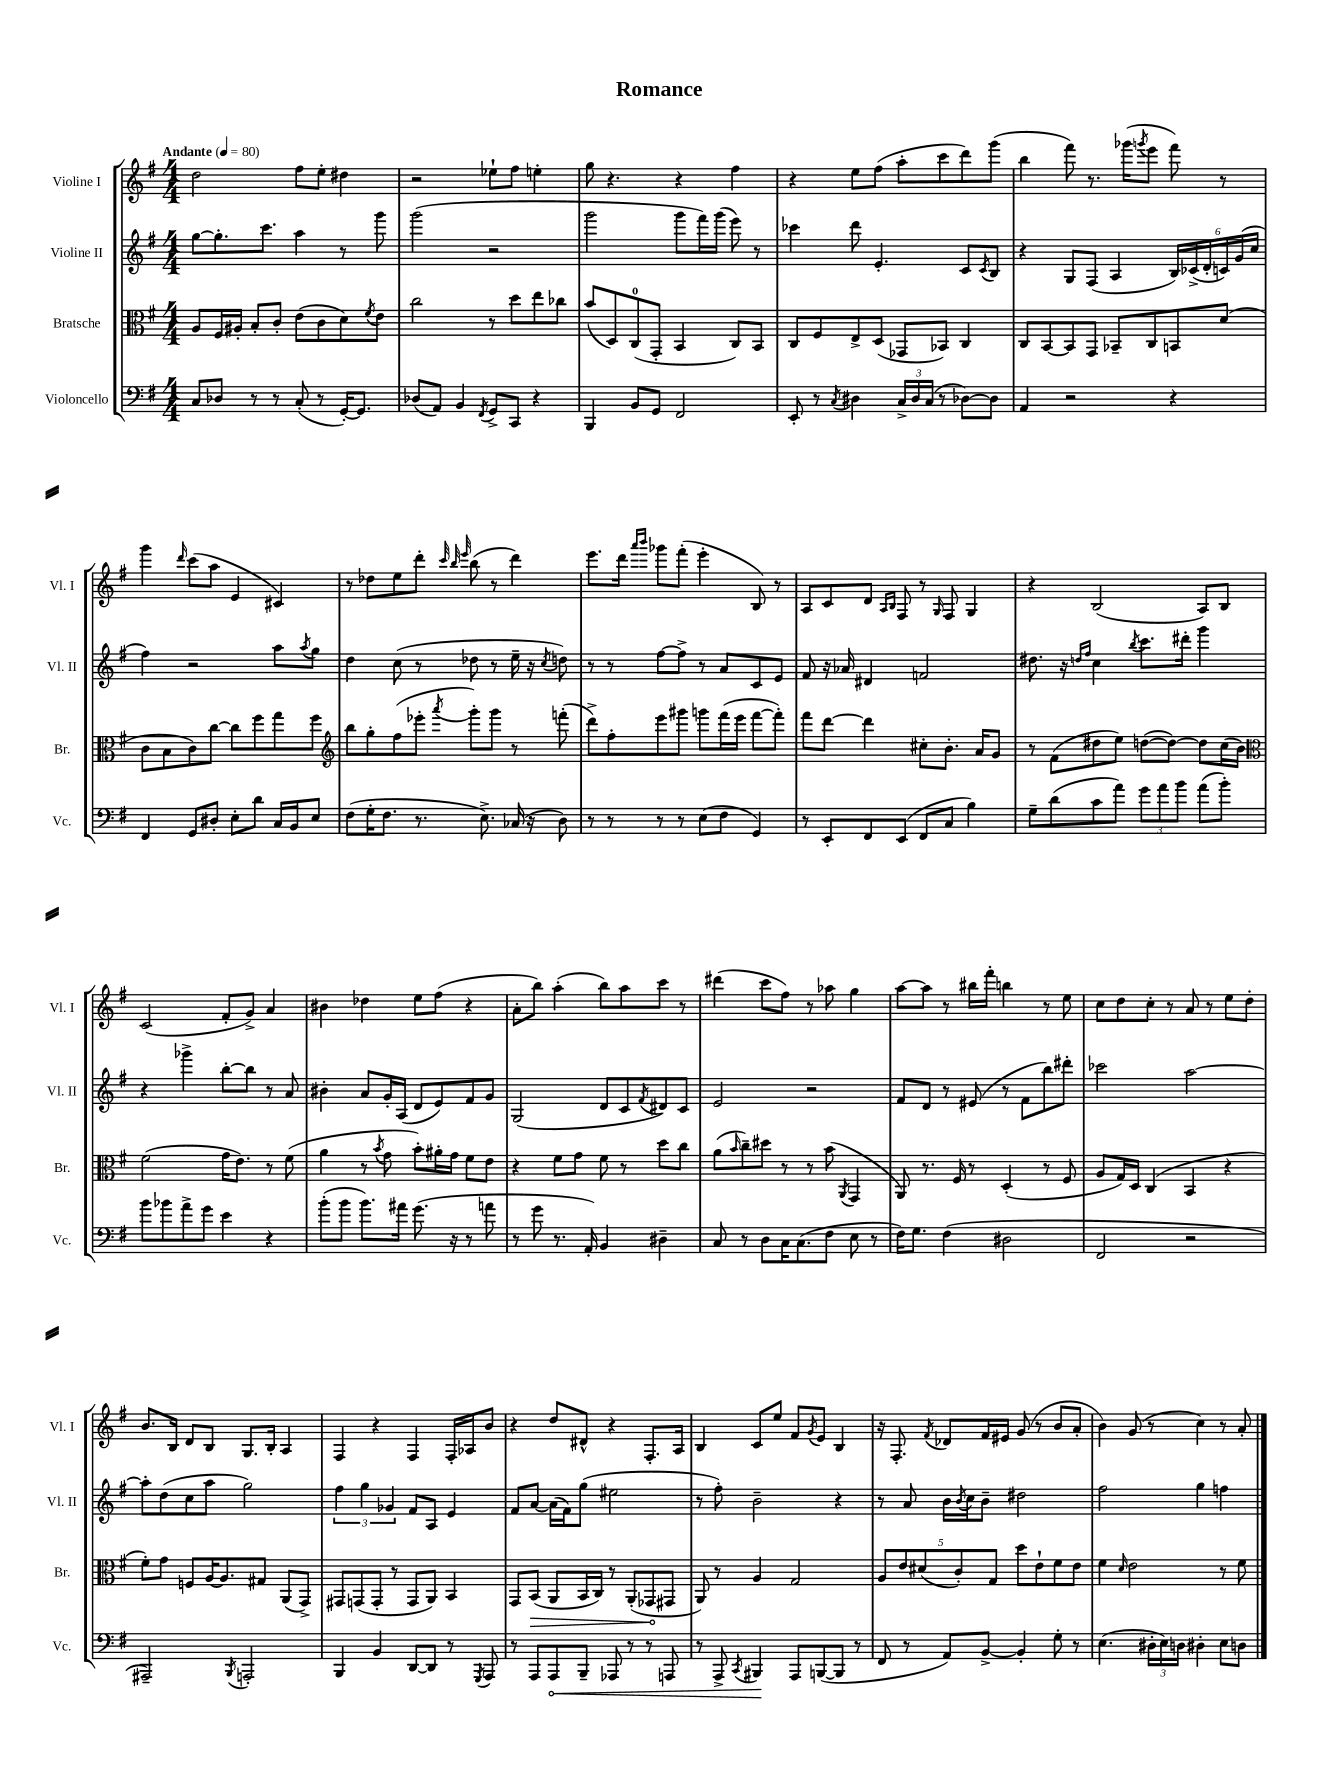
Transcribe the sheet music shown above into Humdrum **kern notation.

**kern	**dynam	**kern	**dynam	**kern	**kern
*part4	*part4	*part3	*part3	*part2	*part1
*staff4	*staff4	*staff3	*staff3	*staff2	*staff1
*I"Violoncello	*	*I"Bratsche	*	*I"Violine II	*I"Violine I
*I'Vc.	*	*I'Br.	*	*I'Vl. II	*I'Vl. I
*clefF4	*	*clefC3	*	*clefG2	*clefG2
*k[f#]	*	*k[f#]	*	*k[f#]	*k[f#]
*M4/4	*	*M4/4	*	*M4/4	*M4/4
*MM80	*	*MM80	*	*MM80	*MM80
=1	=1	=1	=1	=1	=1
!	!	!	!	!	!LO:TX:a:B:t=Andante
8C/L	.	8A/L	.	[8gg\L	2dd\
8D-X/J	.	16F#/L	.	8.gg'\]	.
.	.	16A#X'/JJ	.	.	.
8r	.	8B'/L	.	.	.
.	.	.	.	8.ccc\J	.
8r	.	8c'/J	.	.	.
(8C'/	.	(8e\L	.	4aa\	8ff#\L
8r	.	8c\	.	.	8ee'\J
[16GG'/KL)	.	8d\)	.	8r	4dd#X\
8.GG/J]	.	.	.	.	.
.	.	8qf#/	.	.	.
.	.	8e\J	.	8ggg\	.
=2	=2	=2	=2	=2	=2
(8D-X/L	.	2cc\	.	(2ggg\	2r
8AA/J)	.	.	.	.	.
4BB/	.	.	.	.	.
8qFF#/	.	.	.	.	.
8GG^/L	.	8r	.	2r	8ee-X`\L
8CC/J	.	8dd\L	.	.	8ff#\J
4r	.	8ee\	.	.	4een'\
.	.	8cc-X\J	.	.	.
=3	=3	=3	=3	=3	=3
4BBB/	.	(8b/L	.	2ggg\	8gg\
.	.	8D/)	.	.	4.r
8BB/L	.	(8C/	.	.	.
8GG/J	.	8GG'/J	.	.	.
2FF#/	.	4BB/	.	8ggg\L	4r
.	.	.	.	16fff#\L)	.
.	.	.	.	(16ggg\JJ	.
.	.	8C/L)	.	8eee\)	4ff#\
.	.	8BB/J	.	8r	.
=4	=4	=4	=4	=4	=4
8EE'/	.	8C/L	.	4ccc-X\	4r
8r	.	8F#/	.	.	.
8qC/	.	.	.	.	.
4D#X\	.	8E^/	.	8ddd\	8ee\L
.	.	(8D/J	.	4.e'/	(8ff#\J
24C^/LL	.	8GG-X/L	.	.	8aa'\L
24D#/	.	.	.	.	.
(24C/JJ	.	.	.	.	.
8r	.	8BB-X/J)	.	.	8ccc\
[8D-X\L)	.	4C/	.	8c/L	8ddd\)
.	.	.	.	8qc/	.
8D-\J]	.	.	.	8B/J	(8ggg\J
=5	=5	=5	=5	=5	=5
4AA/	.	8C/L	.	4r	4bb\
.	.	[8BB/	.	.	.
2r	.	8BB/]	.	8G/L	8fff#\)
.	.	8GG/J	.	(8F#/J	8.r
.	.	8BB-X~/L	.	4A/	.
.	.	.	.	.	(16ggg-X\KL
.	.	.	.	.	8qgggn/
.	.	8C/	.	.	8eee\J
4r	.	8BBn/	.	24B/LL)	8fff#\)
.	.	.	.	(24c-X^/	.
.	.	.	.	24d'/	.
.	.	(8d/J	.	24cn/)	8r
.	.	.	.	(24g/	.
.	.	.	.	24cc/JJ	.
!!LO:LB:g=z
=6	=6	=6	=6	=6	=6
4FF#/	.	8c\L	.	4ff#\)	4ggg\
.	.	8B\	.	.	.
.	.	.	.	.	16qqddd/
8GG/L	.	8c\)	.	2r	(8ccc\L
8D#X'/J	.	[8cc\J	.	.	8aa\J
8E'\L	.	8cc\L]	.	.	4e/
8d\J	.	8ff#\	.	.	.
16C/LL	.	8gg\	.	8aa\L	4c#X/)
16BB/J	.	.	.	.	.
.	.	.	.	8qaa/	.
8E/J	.	8ff#\J	.	8gg\J	.
=7	=7	=7	=7	=7	=7
*	*	*clefG2	*	*	*
(8F#\L	.	8bb\L	.	4dd\	8r
16G'\K	.	8gg'\	.	.	8dd-X\L
8.F#\J	.	.	.	.	.
.	.	(8ff#\	.	(8cc\	8ee\
8.r	.	8eee-X'\J	.	8r	8ddd'\J
.	.	.	.	.	32qqccc/
.	.	.	.	.	32qqbb/
.	.	8qaaa/	.	.	32qqeee/
.	.	8ggg'\L)	.	8dd-X\	(8bb\
8.E^\)	.	.	.	.	.
.	.	8ggg\J	.	8r	8r
(16C-X/	.	8r	.	16ee~\	4ddd\)
16r	.	.	.	16r	.
.	.	.	.	8qcc/	.
8D\)	.	(8fffn'\	.	8ddn\)	.
=8	=8	=8	=8	=8	=8
8r	.	8ddd^\L)	.	8r	8.eee\L
8r	.	8ff#'\	.	8r	.
.	.	.	.	.	16ddd\Jk
.	.	.	.	.	16qqaaa/LL
.	.	.	.	.	16qqbbb/JJ
8r	.	8eee\	.	[8ff#\L	8ggg-X\L
8r	.	8ggg#X\J	.	8ff#^\J]	(8fff#'\J
(8E\L	.	8gggn\L	.	8r	4eee'\
8F#\J	.	(16fff#\L	.	8a/L	.
.	.	16eee\JJ	.	.	.
4GG/)	.	[8fff#\L	.	8c/	8B/)
.	.	8fff#'\J])	.	8e/J	8r
=9	=9	=9	=9	=9	=9
8r	.	8fff#\L	.	8f#/	8A/L
8EE'/L	.	[8ddd\J	.	16r	8c/
.	.	.	.	16a-X/	.
8FF#/	.	4ddd\]	.	4d#X/	8d/J
.	.	.	.	.	16qqA/LL
.	.	.	.	.	16qqB/JJ
(8EE/J	.	.	.	.	8F#/
8FF#/L	.	8cc#X'\L	.	2fn/	8r
.	.	.	.	.	16qqG/
8C/J	.	8.b'\J	.	.	8F#/
4B\)	.	.	.	.	4G/
.	.	16a/KL	.	.	.
.	.	8g/J	.	.	.
=10	=10	=10	=10	=10	=10
8G~\L	.	8r	.	8.dd#X\	4r
(8d\	.	(8f#\L	.	.	.
.	.	.	.	16r	.
.	.	.	.	16qqddn/LL	.
.	.	.	.	16qqff#/JJ	.
8c\	.	8dd#X\	.	4cc\	(2B/
8a\J)	.	8ee\J)	.	.	.
.	.	.	.	8qbb/	.
12g\L	.	([8ddn\L	.	8.ccc\L	.
12a\	.	.	.	.	.
.	.	8dd\J_)	.	.	.
12b\J	.	.	.	.	.
.	.	.	.	16ddd#X'\Jk	.
(8a\L	.	8dd\L]	.	4ggg\	8A/L)
8b'\J)	.	(16cc\L	.	.	8B/J
.	.	16b\JJ)	.	.	.
!!LO:LB:g=z
=11	=11	=11	=11	=11	=11
*	*	*clefC3	*	*	*
8b\L	.	(2f#\	.	4r	(2c/
8b-X\	.	.	.	.	.
8a^\	.	.	.	4ggg-X^\	.
8g\J	.	.	.	.	.
4e\	.	16g\KL	.	[8bb'\L	8f#'/L
.	.	8.e\J)	.	.	.
.	.	.	.	8bb\J]	8g^/J)
4r	.	8r	.	8r	4a/
.	.	(8f#\	.	8a/	.
=12	=12	=12	=12	=12	=12
(8b'\L	.	4a\	.	4b#X'\	4b#X\
8b\J	.	.	.	.	.
8.b\L)	.	8r	.	8a/L	4dd-X\
.	.	8qb/	.	.	.
.	.	8g\	.	16g'/L	.
16a#X\Jk	.	.	.	(16A/JJ	.
(8.g\	.	8b'\L)	.	8d/L	8ee\L
.	.	16a#X'\L	.	8e/)	(8ff#\J
16r	.	16g\JJ	.	.	.
8r	.	8f#\L	.	8f#/	4r
8an\	.	8e\J	.	8g/J	.
=13	=13	=13	=13	=13	=13
8r	.	4r	.	(2G/	8a'\L
8g\	.	.	.	.	8bb\J)
8.r	.	8f#\L	.	.	(4aa'\
.	.	8g\J	.	.	.
16AA'/)	.	.	.	.	.
4BB/	.	8f#\	.	8d/L	8bb\L)
.	.	8r	.	8c/	8aa\
.	.	.	.	8qf#/	.
4D#X~\	.	8dd\L	.	8d#X/)	8ccc\J
.	.	8cc\J	.	8c/J	8r
=14	=14	=14	=14	=14	=14
8C/	.	(8a\L	.	2e/	(4ddd#X\
.	.	16qqb/	.	.	.
8r	.	8cc~\)	.	.	.
8D\L	.	8dd#X\J	.	.	8ccc\L
16C\K	.	8r	.	.	8ff#\J)
(8.C\	.	.	.	.	.
.	.	8r	.	2r	8r
8F#\J	.	(8b\	.	.	8aa-X\
.	.	8qAA/	.	.	.
8E\	.	4GG/	.	.	4gg\
8r	.	.	.	.	.
=15	=15	=15	=15	=15	=15
16F#\KL)	.	8AA/)	.	8f#/L	[8aa\L
8.G\J	.	.	.	.	.
.	.	8.r	.	8d/J	8aa\J]
(4F#\	.	.	.	8r	8r
.	.	16F#/	.	.	.
.	.	8r	.	(8e#X/	16bb#X\LL
.	.	.	.	.	16fff#'\JJ
2D#X\	.	(4D'/	.	8r	4bbn\
.	.	.	.	8f#\L	.
.	.	8r	.	8bb\)	8r
.	.	8F#/	.	8ddd#X'\J	8ee\
=16	=16	=16	=16	=16	=16
2FF#/	.	8A/L	.	2ccc-X\	8cc\L
.	.	16G/L)	.	.	8dd\
.	.	16D/JJ	.	.	.
.	.	(4C/	.	.	8cc'\J
.	.	.	.	.	8r
2r	.	4BB/	.	[2aa\	8a/
.	.	.	.	.	8r
.	.	4r	.	.	8ee\L
.	.	.	.	.	8dd'\J
!!LO:LB:g=z
=17	=17	=17	=17	=17	=17
2AAA#X~/)	.	8f#'\L)	.	8aa'\L]	8.b/L
.	.	8g\J	.	(8dd\	.
.	.	.	.	.	16B/Jk
.	.	8Fn/L	.	8cc\	8d/L
.	.	[16A/K	.	8aa\J	8B/J
.	.	8.A/]	.	.	.
8qBBB/	.	.	.	.	.
2AAAn'/	.	.	.	2gg\)	8.G/L
.	.	8G#X/J	.	.	.
.	.	.	.	.	16B'/Jk
.	.	(8AA/L	.	.	4A/
.	.	8GG^/J)	.	.	.
=18	=18	=18	=18	=18	=18
4BBB/	.	8GG#X/L	.	6ff#\	4F#/
.	.	(8GGn/	.	.	.
.	.	.	.	6gg\	.
4BB/	.	8GG'/J	.	.	4r
.	.	.	.	6g-X/	.
.	.	8r	.	.	.
[8DD/L	.	8GG/L	.	8f#/L	4F#/
8DD/J]	.	8AA/J)	.	8A/J	.
8r	.	4BB/	.	4e/	16F#'/LL
.	.	.	.	.	16A-X/J
8qGGG/	.	.	.	.	.
8AAA/	.	.	.	.	8b/J
=19	=19	=19	=19	=19	=19
8r	.	8GG/L	.	8f#/L	4r
!	!	!	!LO:HP:b	!	!
8AAA/L	.	(8BB/J	>	[8a/J	.
!	!LO:HP:b	!	!	!	!
8AAA/	<	8AA/L	.	(16a\LL]	8dd/L
.	.	.	.	16f#\J)	.
8BBB~/J	.	16BB/L	.	(8gg\J	8d#X^^/J
.	.	16C/JJ)	.	.	.
8AAA-X/	.	8r	.	2ee#X\	4r
8r	.	(8AA'/L	.	.	.
8r	.	8GG-X/	.	.	8.F#'/L
8AAAn/	.	8GG#X/J	]	.	.
.	.	.	.	.	16A/Jk
=20	=20	=20	=20	=20	=20
8r	.	8AA/)	.	8r	4B/
8AAA^/	.	8r	.	8ff#'\)	.
8qCC/	.	.	.	.	.
4BBB#X/	.	4A/	.	2b~\	8c/L
.	.	.	.	.	8ee/J
8AAA/L	[	2G/	.	.	8f#/L
.	.	.	.	.	8qg/
([8BBBn/	.	.	.	.	8e/J
8BBB/J]	.	.	.	4r	4B/
8r	.	.	.	.	.
=21	=21	=21	=21	=21	=21
8FF#/	.	10A/L	.	8r	16r
.	.	.	.	.	8.F#'/
.	.	10e/	.	.	.
8r	.	.	.	8a/	.
.	.	(10d#X/	.	.	.
.	.	.	.	.	8qf#/
8AA/L)	.	.	.	16b\LL	8d-X/L
.	.	10c'/)	.	.	.
.	.	.	.	8qb/	.
.	.	.	.	16cc\J	.
[8BB^/J	.	.	.	8b~\J	16f#/L
.	.	10G/J	.	.	.
.	.	.	.	.	16e#X/JJ
4BB'/]	.	8dd\L	.	2dd#X\	(8g/
.	.	8e`\	.	.	8r
8G'\	.	8f#\	.	.	8b/L
8r	.	8e\J	.	.	8a'/J
=22	=22	=22	=22	=22	=22
(4.E\	.	4f#\	.	2ff#\	4b\)
.	.	16qqd/	.	.	.
.	.	2e\	.	.	(8g/
24D#X'\LL	.	.	.	.	8r
24E\)	.	.	.	.	.
24Dn\JJ	.	.	.	.	.
4D#X'\	.	.	.	4gg\	4cc\)
8E\L	.	8r	.	4ffn\	8r
8Dn\J	.	8f#\	.	.	8a'/
==	==	==	==	==	==
*-	*-	*-	*-	*-	*-
